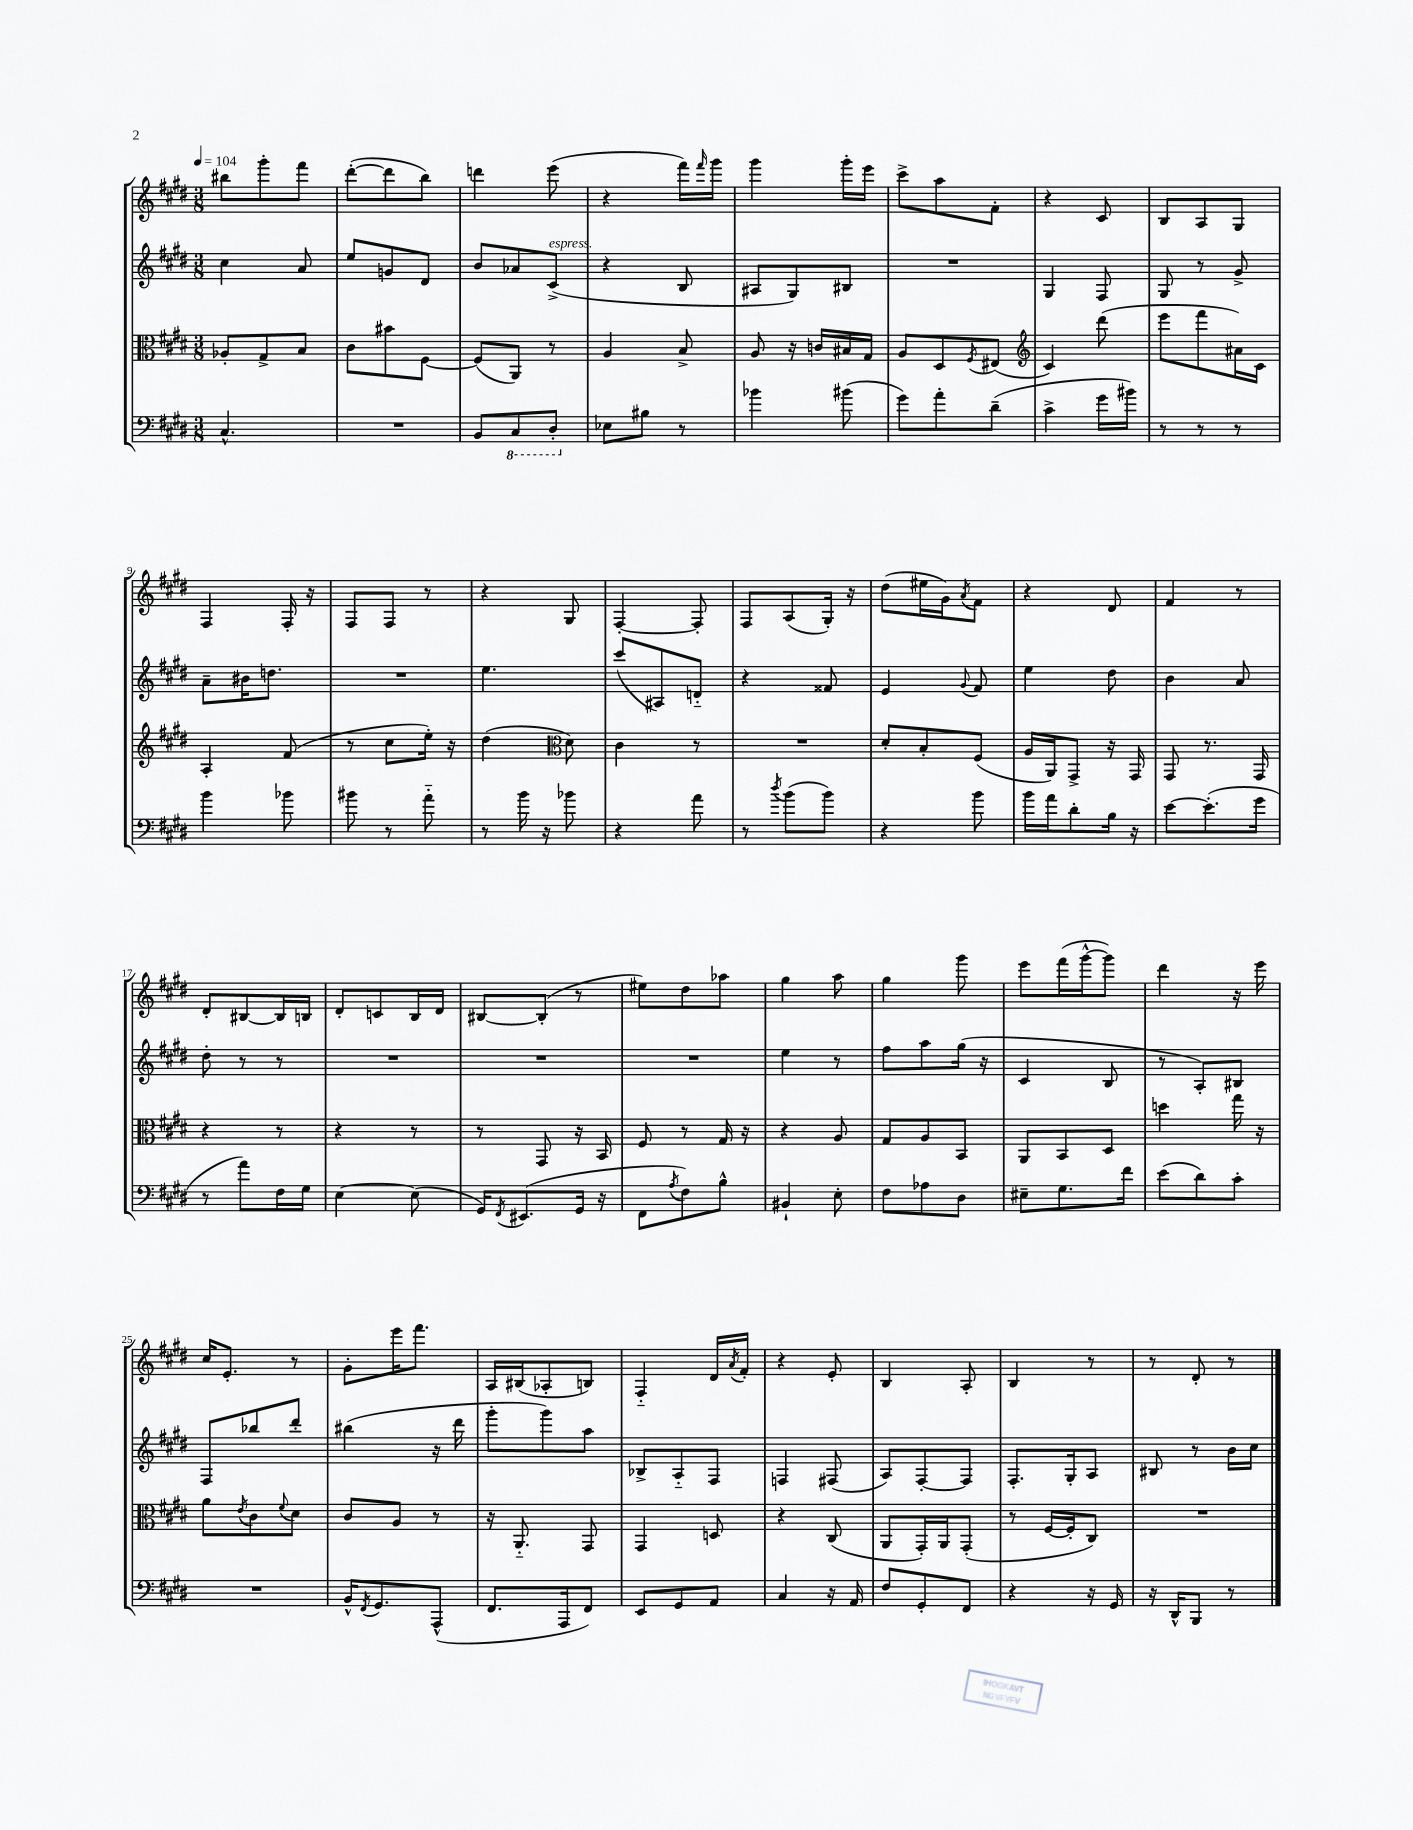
<<
\new StaffGroup <<
\new Staff = "s0" {
    \clef treble \key e \major \numericTimeSignature \time 3/8 \tempo 4 = 104
    bis''8 gis'''8-. fis'''8 |
    dis'''8~-.( dis'''8 b''8) |
    d'''4 e'''8( |
    r4 fis'''16) \grace { fis'''16 } gis'''16 |
    gis'''4 gis'''16-. e'''16 |
    cis'''8-> a''8 fis'8-. |
    r4 cis'8 |
    b8 a8 gis8 |
    fis4 fis16-. r16 |
    fis8 fis8 r8 |
    r4 gis8 |
    fis4~-. fis8-. |
    fis8 a8( gis16-.) r16 |
    dis''8( eis''16 gis'16) \acciaccatura { a'8 } fis'8 |
    r4 dis'8 |
    fis'4 r8 |
    dis'8-. bis8~ bis16 b16 |
    dis'8-. c'8 b16 dis'16 |
    bis8~ bis8-.( r8 |
    eis''8) dis''8 aes''8 |
    gis''4 a''8 |
    gis''4 gis'''8 |
    e'''8 fis'''16( gis'''16~-^ gis'''8) |
    dis'''4 r16 e'''16 |
    cis''16 e'8.-. r8 |
    gis'8-. e'''16 fis'''8. |
    a16 bis16( aes8-. b8) |
    fis4-_ dis'16 \acciaccatura { a'8 } fis'16-. |
    r4 e'8-. |
    b4 a8-. |
    b4 r8 |
    r8 dis'8-. r8 \bar "|." |
}
\new Staff = "s1" {
    \clef treble \key e \major \numericTimeSignature \time 3/8
    cis''4 a'8 |
    e''8 g'8 dis'8 |
    b'8 aes'8 cis'8->^\markup { \italic "espress." }( |
    r4 b8 |
    ais8 gis8) bis8 |
    R4. |
    gis4 fis8 |
    gis8 r8 gis'8-> |
    a'8-- bis'16 d''8. |
    R4. |
    e''4. |
    cis'''8( ais8) d'8-_ |
    r4 fisis'8 |
    e'4 \appoggiatura { gis'8 } fis'8 |
    e''4 dis''8 |
    b'4 a'8 |
    dis''8-. r8 r8 |
    R4. |
    R4. |
    R4. |
    e''4 r8 |
    fis''8 a''8 gis''16( r16 |
    cis'4 b8 |
    r8 a8-.) bis8 |
    fis8 bes''8 dis'''8-. |
    bis''4( r16 dis'''16 |
    gis'''8-. gis'''8) a''8 |
    bes8-> a8-_ fis8 |
    f4 fis8( |
    a8) fis8~-. fis8 |
    fis8.-. gis16-. a8 |
    bis8 r8 b'16 cis''16 \bar "|." |
}
\new Staff = "s2" {
    \clef alto \key e \major \numericTimeSignature \time 3/8
    aes8-. gis8-> b8 |
    cis'8 bis'8 fis8~ |
    fis8( a,8) r8 |
    a4 b8-> |
    a8 r16 c'16 bis16 gis16 |
    a8 dis8 \acciaccatura { fis8 } eis8( |
    \clef treble cis'4) dis'''8( |
    e'''8 fis'''8 ais'16) cis'16 |
    a4-. fis'8( |
    r8 cis''8 e''16-.) r16 |
    dis''4( \clef alto dis'8) |
    cis'4 r8 |
    R4. |
    dis'8-. b8-. fis8( |
    a16 a,16) gis,8-> r16 gis,16 |
    gis,8 r8. gis,16 |
    r4 r8 |
    r4 r8 |
    r8 gis,8 r16 b,16 |
    fis8 r8 gis16 r16 |
    r4 a8 |
    gis8 a8 b,8 |
    a,8 b,8 dis8 |
    d''4 gis''16 r16 |
    a'8 \acciaccatura { e'8 } cis'8 \appoggiatura { fis'8 } dis'8 |
    cis'8 a8 r8 |
    r16 a,8.-_ gis,8 |
    gis,4 d8 |
    r4 cis8( |
    a,8 gis,16-.) a,16 gis,8-.( |
    r8 fis16~ fis16-. cis8) |
    R4. \bar "|." |
}
\new Staff = "s3" {
    \clef bass \key e \major \numericTimeSignature \time 3/8
    cis4.-^ |
    R4. |
    b,8 \ottava #-1 cis,8 dis,8-. \ottava #0 |
    ees8 bis8 r8 |
    bes'4 bis'8( |
    gis'8) a'8-. dis'8--( |
    cis'4-> gis'16 bis'16) |
    r8 r8 r8 |
    b'4 bes'8 |
    bis'8 r8 a'8-_ |
    r8 b'16 r16 bes'8 |
    r4 a'8 |
    r8 \acciaccatura { dis''8 } b'8( b'8) |
    r4 b'8 |
    b'16 a'16 dis'8-. b16 r16 |
    e'8~ e'8.-.( gis'16 |
    r8 a'8) fis16 gis16 |
    e4~ e8( |
    gis,16) \acciaccatura { fis,8 } eis,8.( gis,16 r16 |
    fis,8 \acciaccatura { a8 } fis8) b8-^ |
    bis,4-! e8-. |
    fis8 aes8 dis8 |
    eis8-- gis8. fis'16 |
    e'8( dis'8) cis'8-. |
    R4. |
    b,16-^ \acciaccatura { fis,8 } gis,8. a,,8-^( |
    fis,8. a,,16 fis,8) |
    e,8 gis,8 a,8 |
    cis4 r16 a,16 |
    fis8 gis,8-. fis,8 |
    r4 r16 gis,16 |
    r16 dis,16-^ b,,8 r8 \bar "|." |
}
>>
>>
